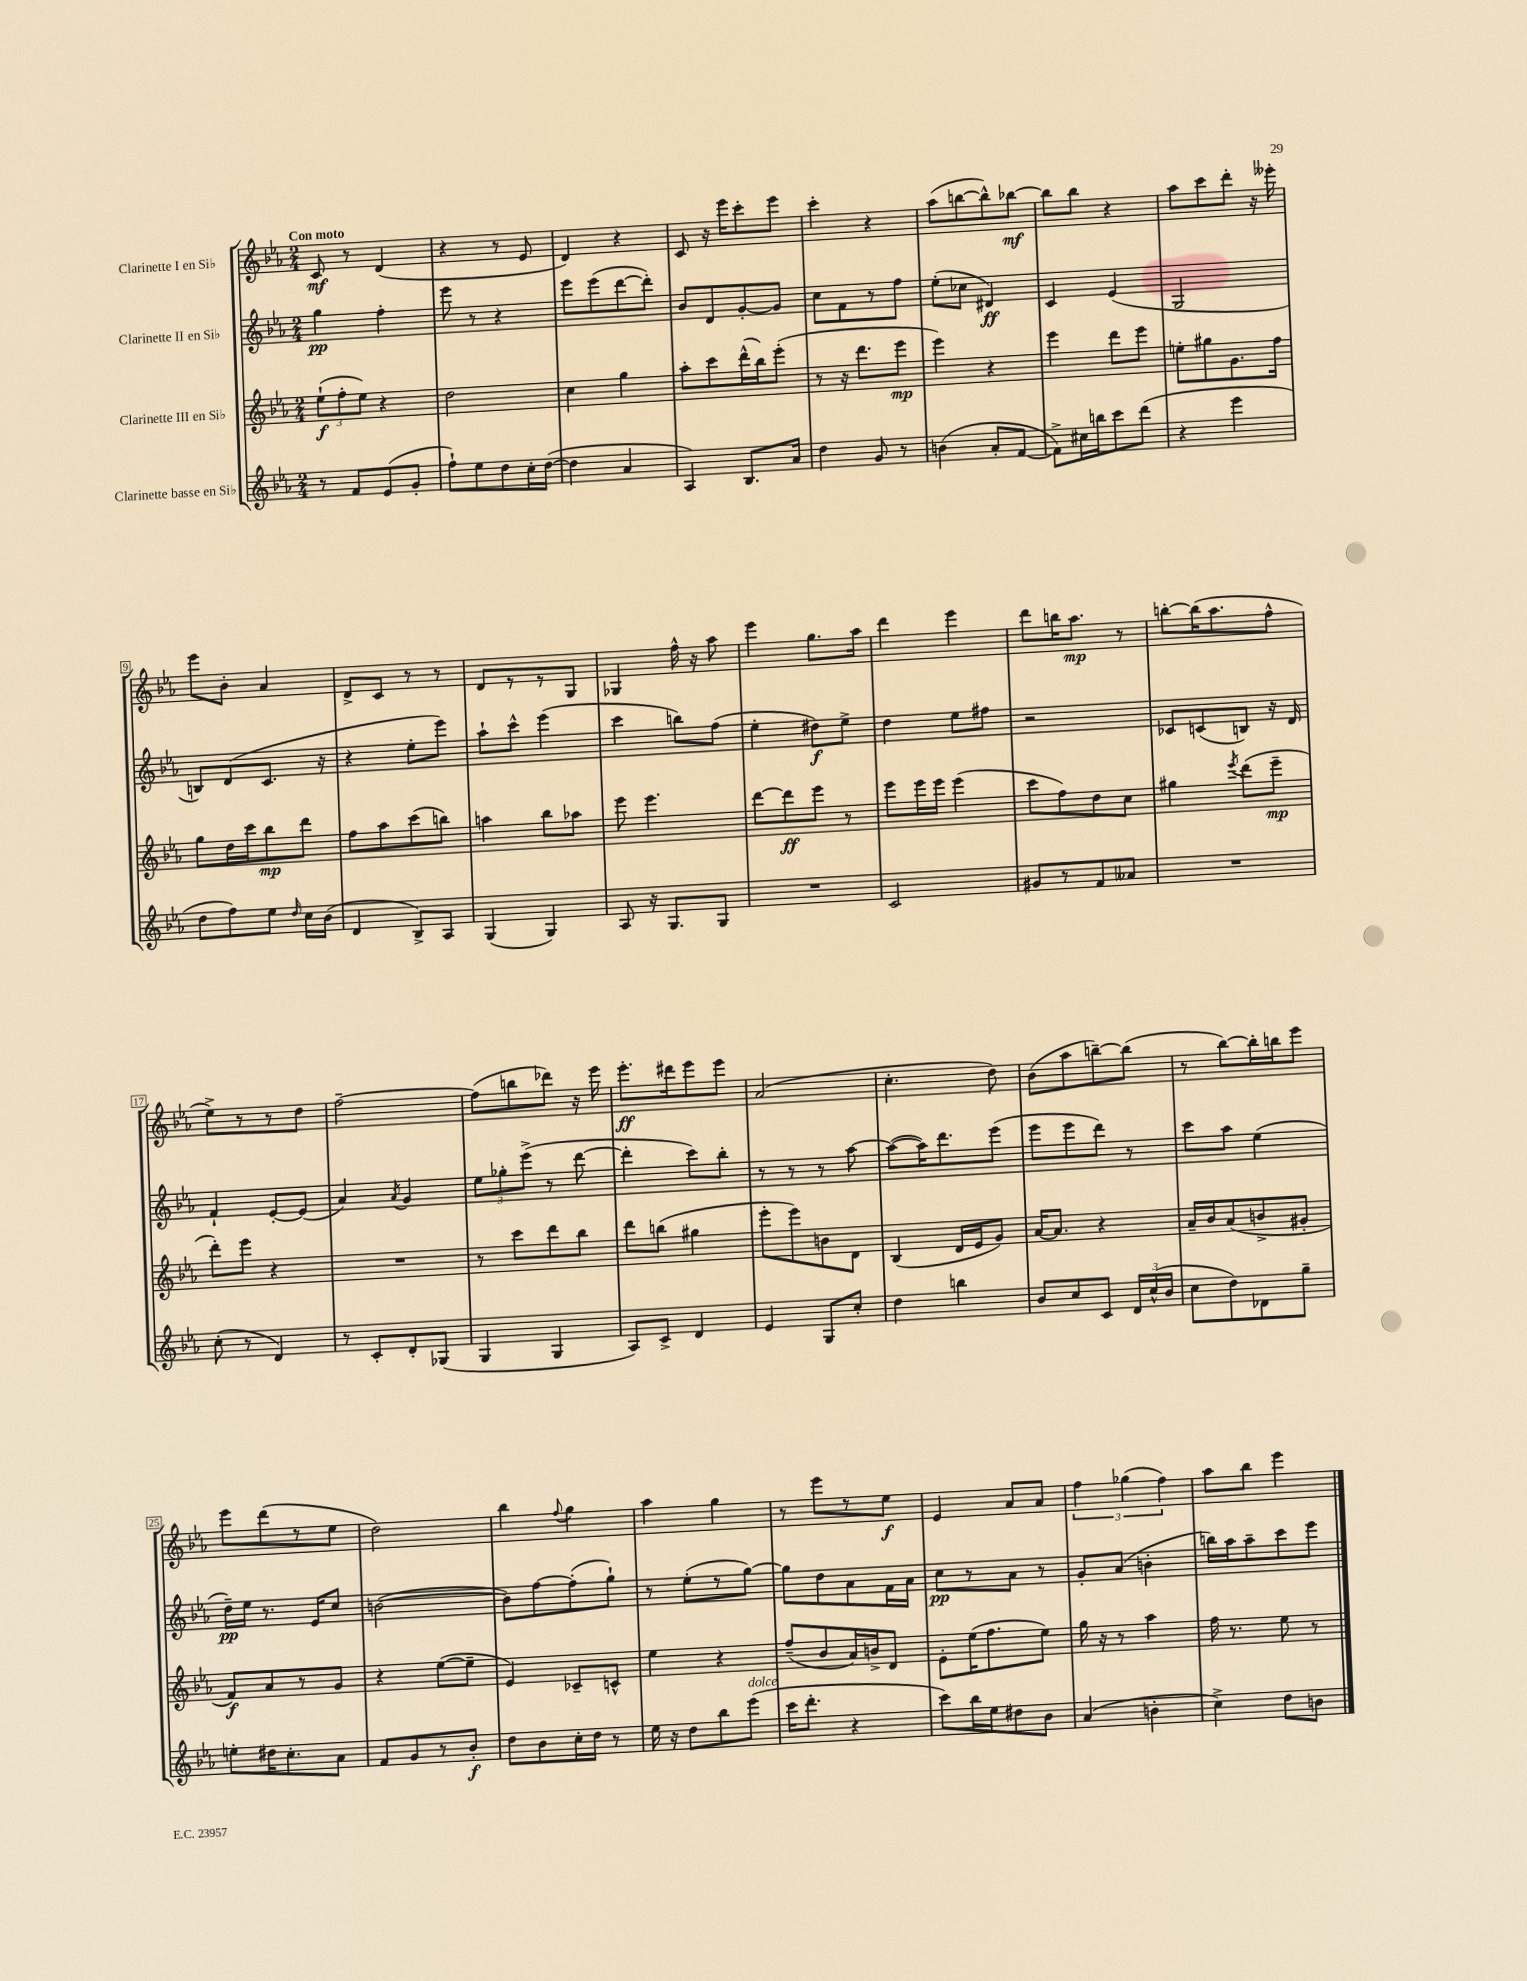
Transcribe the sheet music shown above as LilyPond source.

<<
\new StaffGroup <<
\new Staff = "s0" \with { instrumentName = "Clarinette I en Sib" } {
    \clef treble \key ees \major \numericTimeSignature \time 2/4 \tempo "Con moto"
    \autoBeamOff c'8\mf r8 d'4( |
    r4 r8 ees'8 |
    d'4) r4 |
    c'8 r16 ees'''16[ c'''8-. ees'''8] |
    c'''4-. r4 |
    aes''8[( b''8~ b''8-^) bes''8]~\mf |
    bes''8[ bes''8] r4 |
    aes''8[ c'''8 d'''8]-. r16 eeses'''16-. |
    ees'''8[ bes'8]-. aes'4 |
    d'8[-> c'8] r8 r8 |
    d'8[ r8 r8 g8] |
    ges4 f''16-^ r16 aes''8 |
    ees'''4 g''8.[ aes''16] |
    d'''4 ees'''4 |
    d'''8[ b''16 aes''8.]\mp r8 |
    b''8[~-. b''16( aes''8. f''8]-^ |
    ees''8[->) r8 r8 d''8] |
    f''2~-- |
    f''8[( b''8 des'''8]) r16 ees'''16 |
    ees'''8.[-.\ff dis'''16 ees'''8 ees'''8] |
    aes'2( |
    c''4.-. d''8) |
    bes'8[( aes''8 b''8~--) b''8]( |
    r8 bes''8[~) bes''16-. b''16 ees'''8] |
    ees'''8[ d'''8( r8 ees''8] |
    d''2) |
    bes''4 \appoggiatura { f''8 } g''4 |
    aes''4 g''4 |
    r8 ees'''8[ r8 ees''8]\f |
    ees'4 aes'8[ aes'8] |
    \tuplet 3/2 { f''4 ges''4( f''4) } |
    aes''8[ bes''8] ees'''4 \bar "|." |
}
\new Staff = "s1" \with { instrumentName = "Clarinette II en Sib" } {
    \clef treble \key ees \major \numericTimeSignature \time 2/4
    \autoBeamOff g''4\pp f''4-. |
    ees'''8 r8 r4 |
    ees'''8[ ees'''8( d'''8~ d'''8]-.) |
    bes'8[ d'8 g'8~-. g'8] |
    c''8[ f'8 r8 f''8] |
    ees''8[-.( ces''8] dis'4\ff) |
    c'4 ees'4( |
    g2 |
    b8[) d'8( c'8.] r16 |
    r4 ees''8[-. ees'''8]) |
    aes''8[-! c'''8]-^ ees'''4( |
    c'''4 b''8[) f''8]( |
    ees''4-. dis''8[\f) ees''8]-> |
    d''4 ees''8[ fis''8] |
    r2 |
    ces'8[ c'8( b8]) r16 d'16 |
    f'4-! ees'8[~-. ees'8]( |
    aes'4) \acciaccatura { aes'8 } g'4 |
    \tuplet 3/2 { ees''8[ ges''8-. ees'''8]->( } r8 d'''8~ |
    d'''4-. c'''8[) bes''8]-. |
    r8 r8 r8 aes''8~ |
    aes''8[~( aes''16) d'''8. ees'''8]( |
    ees'''8[ ees'''8 d'''8]) r8 |
    c'''8[ aes''8] ees''4( |
    d''16[--\pp) ees''16] r8. ees'16[ c''8] |
    b'2~( |
    b'8[) f''8~ f''8-.( g''8]-!) |
    r8 ees''8[-.( r8 g''8]~) |
    g''8[ d''8 aes'8 f'16 aes'16] |
    c''8[\pp r8 aes'8] r8 |
    g'8[-. aes'8]( b'4-. |
    b''16[) aes''16 aes''8-- c'''8 ees'''8] \bar "|." |
}
\new Staff = "s2" \with { instrumentName = "Clarinette III en Sib" } {
    \clef treble \key ees \major \numericTimeSignature \time 2/4
    \autoBeamOff \tuplet 3/2 { ees''8[-!\f( f''8-. ees''8]) } r4 |
    d''2 |
    c''4 g''4 |
    aes''8[-. c'''8 d'''16-^( bes''16) ees'''8]-.( |
    r8 r16 d'''8.[ ees'''8]\mp |
    ees'''4) r4 |
    ees'''4 d'''8[ ees'''8] |
    e''8[-. gis''8 g'8. f''16] |
    g''8[ d''16 c'''16 bes''8\mp d'''8] |
    f''8[ aes''8 c'''8( b''8]) |
    a''4 bes''8[ aes''8] |
    ees'''8 ees'''4. |
    d'''8[~ d'''8\ff ees'''8] r8 |
    ees'''8[ ees'''16 ees'''16] ees'''4( |
    c'''8[ f''8) d''8 c''8] |
    gis''4 \acciaccatura { ees'''8 } d'''8[( ees'''8]--\mp |
    d'''8[-.) ees'''8] r4 |
    R2 |
    r8 c'''8[ d'''8 bes''8] |
    d'''8[ b''8]( gis''4 |
    ees'''8[-. ees'''8) b'8 d'8] |
    bes4( d'16[ ees'16 g'8]) |
    aes'16[~ aes'8.] r4 |
    aes'16[-- bes'16 aes'8( b'8-> gis'8]-. |
    f'8[\f) aes'8 r8 g'8] |
    r4 ees''8[~( ees''8]-- |
    ees'4) ces'8[-- c'8]-^ |
    ees''4 r4 |
    f''8[--( bes'8 aes'16) b'16-> d'8] |
    ees'8[-. ees''16( f''8. ees''8]) |
    g''16 r16 r8 aes''4 |
    f''16 r8. ees''8 r8 \bar "|." |
}
\new Staff = "s3" \with { instrumentName = "Clarinette basse en Sib" } {
    \clef treble \key ees \major \numericTimeSignature \time 2/4
    \autoBeamOff r8 f'8[ ees'8( g'8]-. |
    f''8[-!) ees''8 d''8 c''16-. d''16]~( |
    d''4 aes'4 |
    aes4) bes8.[ aes'16] |
    d''4 g'8 r8 |
    b'4( aes'8[-. f'8]~ |
    f'8[->) cis''16 b''16 c'''8 d'''8]( |
    r4 ees'''4 |
    d''8[ f''8) ees''8] \grace { d''16 } c''16[ bes'16]( |
    d'4 bes8[->) aes8] |
    g4( g4) |
    aes8 r16 g8.[ g8] |
    R2 |
    c'2 |
    gis'8[ r8 f'8 aeses'8] |
    R2 |
    c''8-.( r8 d'4) |
    r8 c'8[-. d'8-. ges8]( |
    g4 g4 |
    aes8[) c'8]-> d'4 |
    ees'4 g8[ c''8]-. |
    d''4 b''4 |
    bes'8[ c''8 c'8] \tuplet 3/2 { d'16[ c''16-^( bes'16] } |
    c''8[ d''8) des'8 g''8]-- |
    e''8[-. dis''16 c''8.-. aes'8] |
    f'8[ g'8 r8 bes'8]-.\f |
    d''8[ bes'8 c''16-. d''16] r8 |
    ees''16 r16 d''8[ bes''8 ees'''8]^\markup { \italic "dolce" }( |
    c'''16[ d'''8.]-. r4 |
    c'''8[) bes''16 ees''16 dis''8 bes'8] |
    aes'4( b'4-. |
    c''4->) d''8[ b'8] \bar "|." |
}
>>
>>
\layout { \context { \Score \override BarNumber.stencil = #(make-stencil-boxer 0.1 0.3 ly:text-interface::print) } }
